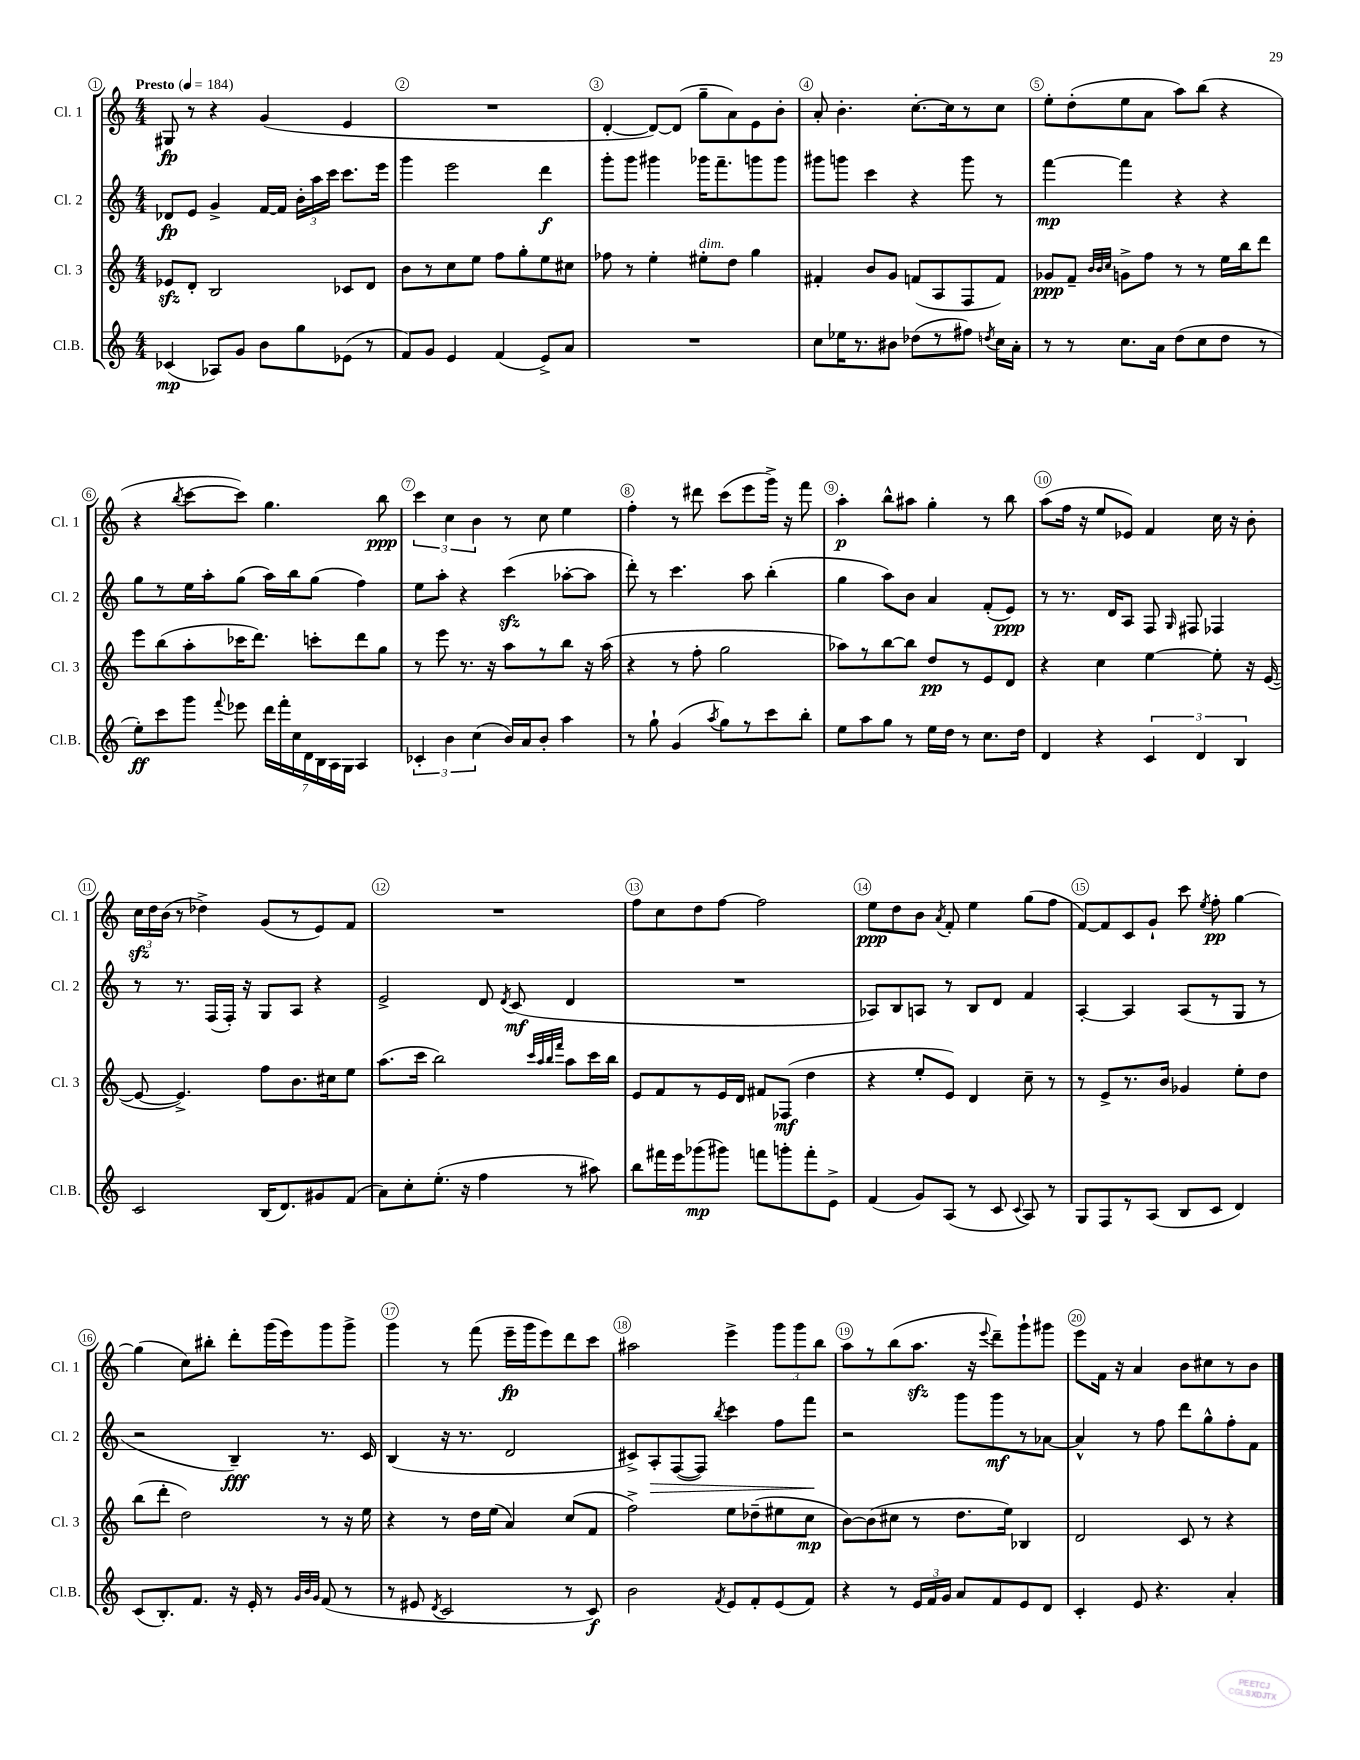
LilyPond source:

<<
\new StaffGroup <<
\new Staff = "s0" \with { instrumentName = "Cl. 1" shortInstrumentName = "Cl. 1" } {
    \clef treble \key c \major \numericTimeSignature \time 4/4 \tempo "Presto" 4 = 184
    \autoBeamOff gis8\fp r8 r4 g'4( e'4 |
    R1 |
    d'4~-. d'8[~) d'8]( g''8[-- a'8) e'8 b'8]-. |
    a'8-. b'4.-. c''8.[~-. c''16 r8 c''8] |
    e''8[-. d''8-.( e''8 a'8] a''8[) b''8]( r4 |
    r4 \acciaccatura { b''8 } c'''8[~ c'''8]) g''4. b''8\ppp |
    \tuplet 3/2 { c'''4 c''4 b'4 } r8 c''8 e''4 |
    f''4-. r8 dis'''8 c'''8[( e'''8 g'''16]->) r16 f'''8 |
    a''4-.\p b''8[-^ ais''8] g''4-. r8 b''8 |
    a''8[( f''16] r16 e''8[ ees'8]) f'4 c''16 r16 b'8-. |
    \tuplet 3/2 { c''16[\sfz d''16 b'16]( } r8 des''4->) g'8[( r8 e'8) f'8] |
    R1 |
    f''8[ c''8 d''8 f''8]~ f''2 |
    e''8[\ppp d''8 b'8] \acciaccatura { a'8 } f'8-. e''4 g''8[( f''8] |
    f'8[~) f'8 c'8 g'8]-! c'''8 \acciaccatura { e''8 } f''8-.\pp g''4~ |
    g''4( c''8[) bis''8]-. d'''8[-. g'''16( e'''16) g'''8 g'''8]-> |
    g'''4 r8 f'''8( e'''16[--\fp g'''16 e'''8) d'''8 c'''8] |
    ais''2 e'''4-> \tuplet 3/2 { g'''8[ g'''8 b''8] } |
    a''8[ r8 b''8( a''8.]\sfz r16 \appoggiatura { e'''8 } d'''8[--) g'''8-! gis'''8] |
    e'''8[ f'16] r16 a'4 b'8[ cis''8 r8 b'8] \bar "|." |
}
\new Staff = "s1" \with { instrumentName = "Cl. 2" shortInstrumentName = "Cl. 2" } {
    \clef treble \key c \major \numericTimeSignature \time 4/4
    \autoBeamOff des'8[\fp e'8] g'4-> f'16[~ f'16] \tuplet 3/2 { b'16[-. a''16 c'''16] } c'''8.[ e'''16] |
    g'''4 e'''2 d'''4\f |
    g'''8[-. g'''8] gis'''4 ges'''16[ f'''8.-- g'''8 g'''8] |
    gis'''8[ g'''8] c'''4 r4 g'''8 r8 |
    f'''4~\mp f'''4 r4 r4 |
    g''8[ r8 e''16 a''16-. g''8]( a''16[) b''16 g''8]( f''4) |
    e''8[ a''8]-. r4 c'''4\sfz( aes''8[~-. aes''8] |
    d'''8-.) r8 c'''4. a''8 b''4-.( |
    g''4 a''8[) b'8] a'4 f'8[-.( e'8]\ppp) |
    r8 r8. d'16[ a8] f8 \grace { g16 } fis8 fes4 |
    r8 r8. f16[( f16]-.) r16 g8[ a8] r4 |
    e'2-> d'8 \acciaccatura { d'8 } c'8\mf( d'4 |
    R1 |
    aes8[) b8 a8] r8 b8[ d'8] f'4 |
    a4~-. a4 a8[( r8 g8] r8 |
    r2 b4--\fff) r8. c'16 |
    b4( r16 r8. d'2 |
    cis'8[->) a8-.\> f8~( f8]) \acciaccatura { b''8 } c'''4 f''8[ f'''8]\! |
    r2 g'''8[ g'''8\mf r8 aes'8]~ |
    aes'4-^ r8 f''8 d'''8[ g''8-^ f''8-. f'8] \bar "|." |
}
\new Staff = "s2" \with { instrumentName = "Cl. 3" shortInstrumentName = "Cl. 3" } {
    \clef treble \key c \major \numericTimeSignature \time 4/4
    \autoBeamOff ees'8[\sfz d'8]-. b2 ces'8[ d'8] |
    b'8[ r8 c''8 e''8] f''8[ g''8-. e''8 cis''8] |
    fes''8 r8 e''4-. eis''8[-.^\markup { \italic "dim." } d''8] g''4 |
    fis'4-. b'8[ g'8] f'8[( a8 f8 f'8]) |
    ges'8[\ppp f'8]-- \grace { b'32[ b'32 c''32] } g'8[-> f''8] r8 r8 e''16[ b''16 d'''8] |
    e'''8[ b''8( a''8-. ces'''16 d'''8.]) c'''8[-. d'''8 g''8] |
    r8 e'''8 r8. r16 a''8[ r8 b''8] r16 a''16( |
    r4 r8 f''8-. g''2 |
    aes''8[) r8 b''8~ b''8] d''8[\pp r8 e'8 d'8] |
    r4 c''4 e''4~ e''8-. r16 e'16~( |
    e'8~ e'4.->) f''8[ b'8. cis''16 e''8] |
    a''8.[( c'''16] b''2) \grace { c'''32[ a''32 b''32 f'''32] } a''8[ c'''16 b''16] |
    e'8[ f'8 r8 e'16 d'16] fis'8[ fes8]\mf( d''4 |
    r4 e''8[-. e'8]) d'4 c''8-- r8 |
    r8 e'8[-> r8. b'16] ges'4 e''8[-. d''8] |
    b''8[( d'''8]-. d''2) r8 r16 e''16 |
    r4 r8 d''16[ e''16]( a'4) c''8[( f'8] |
    f''2->) e''8[ des''8--( eis''8 c''8]\mp |
    b'8[~) b'8( cis''8] r8 d''8.[ e''16]) bes4 |
    d'2 c'8 r8 r4 \bar "|." |
}
\new Staff = "s3" \with { instrumentName = "Cl.B." shortInstrumentName = "Cl.B." } {
    \clef treble \key c \major \numericTimeSignature \time 4/4
    \autoBeamOff ces'4\mp( aes8[) g'8] b'8[ g''8 ees'8]( r8 |
    f'8[) g'8] e'4 f'4( e'8[->) a'8] |
    R1 |
    c''8[ ees''16 r8. bis'8] des''8[( r8 fis''8]) \acciaccatura { d''8 } c''16[ a'16]-. |
    r8 r8 c''8.[ a'16] d''8[( c''8 d''8] r8 |
    e''8[-.\ff) c'''8 g'''8] \appoggiatura { f'''8 } ees'''8 \tuplet 7/4 { d'''16[ f'''16-. c''16 d'16 b16 a16 g16] } a4 |
    \tuplet 3/2 { ces'4-. b'4 c''4( } b'16[) a'16 b'8]-. a''4 |
    r8 g''8-! g'4( \acciaccatura { a''8 } g''8[) r8 c'''8 b''8]-. |
    e''8[ a''8 g''8] r8 e''16[ d''16] r8 c''8.[ d''16] |
    d'4 r4 \tuplet 3/2 { c'4 d'4 b4 } |
    c'2 b16[( d'8.) gis'8 f'8]( |
    a'8[) c''8-. e''8.]-.( r16 f''4 r8 ais''8) |
    b''8[ fis'''16 e'''16 ges'''8\mp( gis'''8]) f'''8[ g'''8-. f'''8-. e'8]-> |
    f'4( g'8[) a8]( r8 c'8 \appoggiatura { c'8 } a8) r8 |
    g8[ f8 r8 a8]( b8[ c'8] d'4) |
    c'8[( b8.-.) f'8.] r16 e'16-. r8 \grace { g'32[ b'32 g'32] } f'8( r8 |
    r8 eis'8 \acciaccatura { d'8 } c'2 r8 c'8\f) |
    b'2 \acciaccatura { f'8 } e'8[ f'8-. e'8( f'8]) |
    r4 r8 \tuplet 3/2 { e'16[ f'16 g'16] } a'8[ f'8 e'8 d'8] |
    c'4-. e'8 r4. a'4-. \bar "|." |
}
>>
>>
\layout { \context { \Score \override BarNumber.break-visibility = ##(#f #t #t) barNumberVisibility = #all-bar-numbers-visible \override BarNumber.stencil = #(make-stencil-circler 0.1 0.3 ly:text-interface::print) } }
